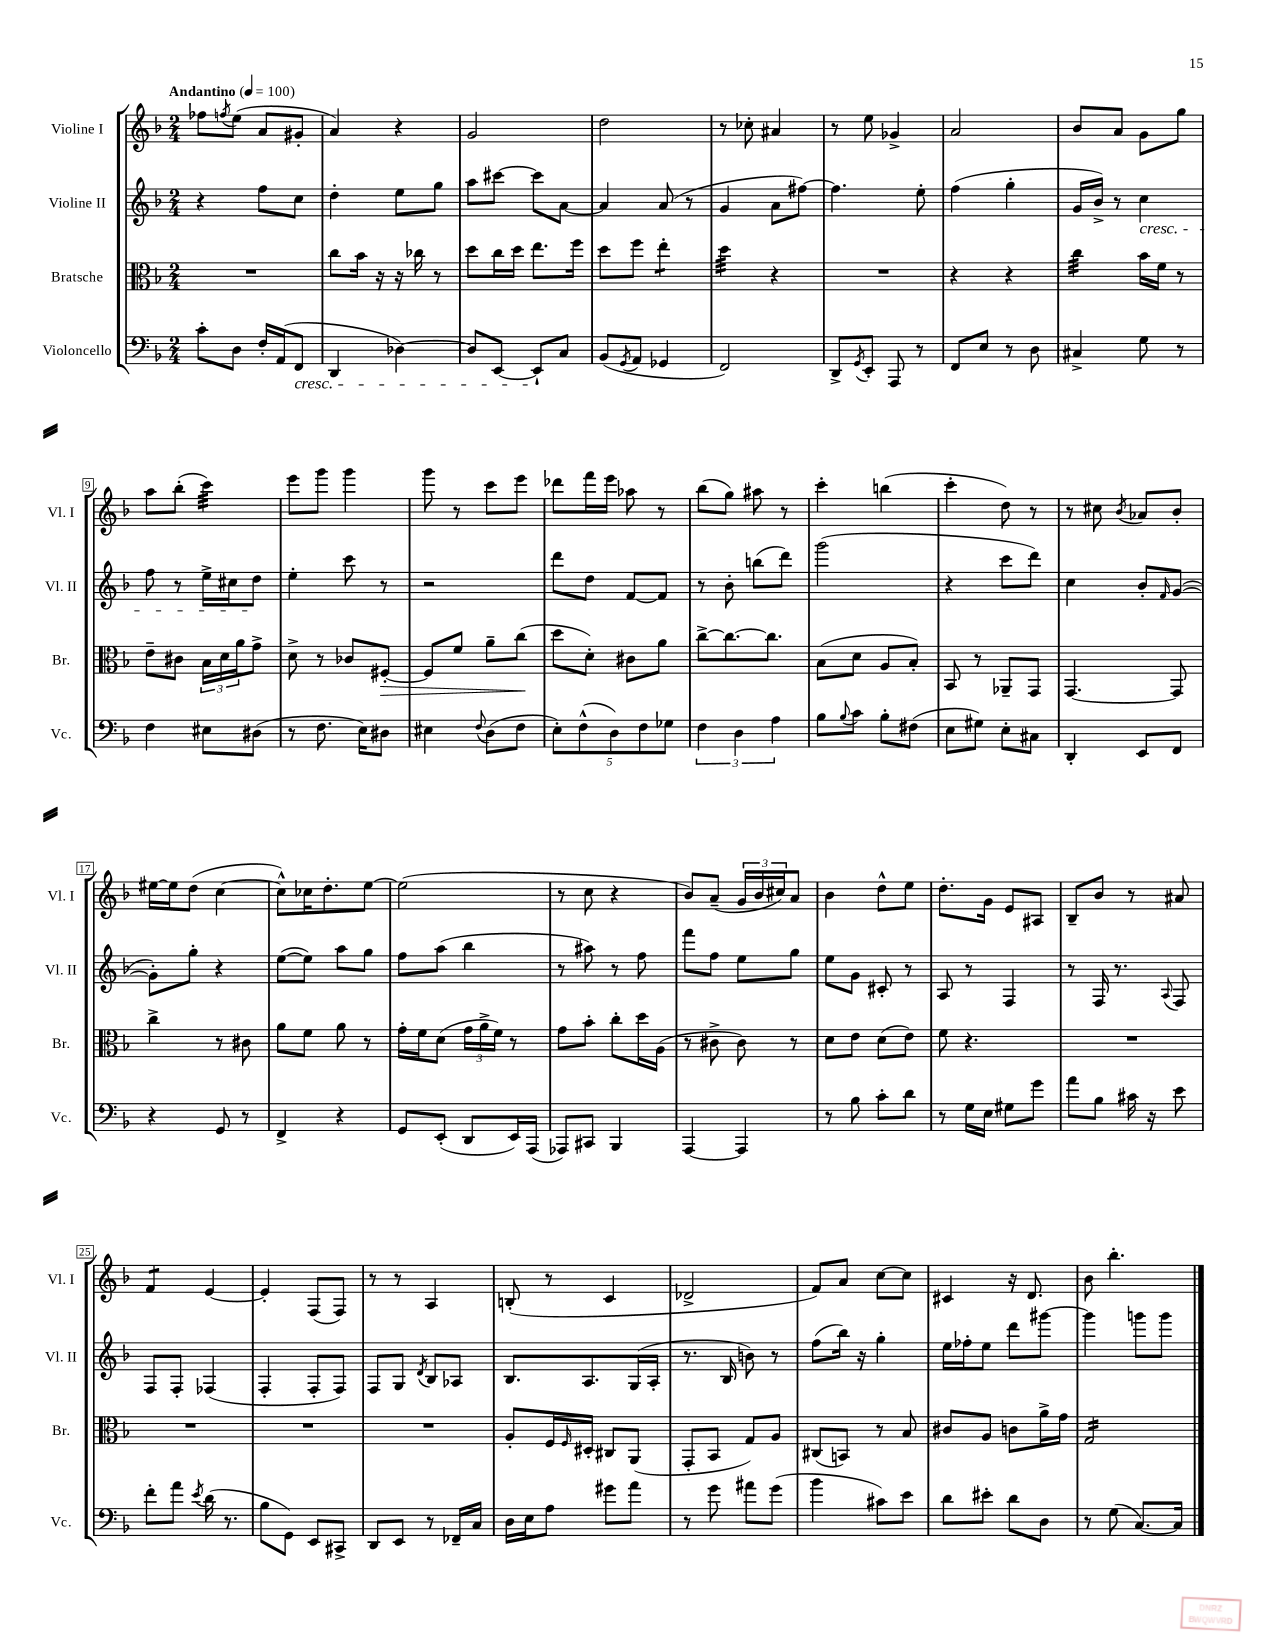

**kern	**kern	**kern	**kern
*staff4	*staff3	*staff2	*staff1
*clefF4	*clefC3	*clefG2	*clefG2
*k[b-]	*k[b-]	*k[b-]	*k[b-]
*M2/4	*M2/4	*M2/4	*M2/4
*MM100	*MM100	*MM100	*MM100
8c'	2r	4r	8ff-
.	.	.	8qff
8D	.	.	(8ee
16F'	.	8ff	8a
(16AA	.	.	.
8FF	.	8cc	8g#'
=	=	=	=
4DD	8cc	4dd'	4a)
.	16b-	.	.
.	16r	.	.
[4D-)	16r	8ee	4r
.	16cc-	.	.
.	8r	8gg	.
=	=	=	=
8D-]	8dd	8aa	2g
[8EE	16cc	[8ccc#	.
.	16dd	.	.
8EE`]	8.ee	8ccc#]	.
8C	.	[8a	.
.	16ff	.	.
=	=	=	=
(8BB-	8dd	4a]	2dd
8qGG	.	.	.
8AA	8ff	.	.
4GG-	4ee'	(8a	.
.	.	8r	.
=	=	=	=
2FF)	4dd	4g	8r
.	.	.	8cc-'
.	4r	8a	4a#
.	.	[8ff#)	.
=	=	=	=
8DD^	2r	4.ff#]	8r
8qGG	.	.	.
8EE'	.	.	8ee
8AAA	.	.	4g-^
8r	.	8ee'	.
=	=	=	=
8FF	4r	(4ff	2a
8E	.	.	.
8r	4r	4gg'	.
8D	.	.	.
=	=	=	=
4C#^	4cc	16g	8b-
.	.	16b-^)	.
.	.	8r	8a
8G	16b-	4cc	8g
.	16f	.	.
8r	8r	.	8gg
=	=	=	=
4F	8e~	8ff	8aa
.	8c#	8r	(8bb-'
8E#	24B-	16ee^	4ccc)
.	24d	.	.
.	.	16cc#	.
.	24a	.	.
(8D#	8g^	8dd	.
=	=	=	=
8r	8d^	4ee'	8eee
8.F	8r	.	8ggg
.	8c-	8ccc	4ggg
16E)	.	.	.
8D#	[8F#'	8r	.
=	=	=	=
4E#	8F#]	2r	8ggg
.	8f	.	8r
8qqF	.	.	.
(8D	8a~	.	8ccc
8F	(8cc	.	8eee
=	=	=	=
10E')	8dd	8ddd	8ddd-
(10F^^	.	.	.
.	8d')	8dd	16fff
.	.	.	16eee
10D)	.	.	.
.	8c#	[8f	8aa-
10F	.	.	.
.	8a	8f]	8r
10G-	.	.	.
=	=	=	=
6F	[8cc^	8r	(8bb-
.	8.cc_	8b-'	8gg)
6D	.	.	.
.	.	(8bb	8aa#
.	8.cc]	.	.
6A	.	.	.
.	.	8ddd)	8r
=	=	=	=
8B-	(8B-	(2ggg	4ccc'
8qqB-	.	.	.
8c	8d	.	.
8B-'	8A	.	(4bb
(8F#	8B-')	.	.
=	=	=	=
8E	8BB-	4r	4ccc'
8G#)	8r	.	.
8E'	8AA-~	8ccc	8dd)
8C#	8GG	8ddd)	8r
=	=	=	=
4DD'	[4.GG	4cc	8r
.	.	.	8cc#
.	.	.	8qb-
8EE	.	8b-'	8a-
.	.	16qqf	.
8FF	8GG]	([8g	8b-'
=	=	=	=
4r	4cc^	8g'])	[16ee#
.	.	.	16ee#]
.	.	8gg'	(8dd
8GG	8r	4r	[4cc
8r	8c#	.	.
=	=	=	=
4FF^	8a	([8ee	8cc^^])
.	8f	8ee])	16cc-
.	.	.	8.dd'
4r	8a	8aa	.
.	8r	8gg	[8ee
=	=	=	=
8GG	16g'	8ff	(2ee]
.	16f	.	.
(8EE'	(8d	(8aa	.
8DD	24g	4bb-	.
.	24a^	.	.
.	24f)	.	.
16EE)	8r	.	.
(16AAA	.	.	.
=	=	=	=
8AAA-)	8g	8r	8r
8CC#	8b-'	8aa#)	8cc
4BBB-	8cc'	8r	4r
.	16dd	8ff	.
.	(16A	.	.
=	=	=	=
[4AAA	8r	8fff	8b-)
.	8c#^	8ff	(8a~
4AAA]	8c#)	8ee	24g
.	.	.	24b-
.	.	.	24cc#)
.	8r	8gg	8a
=	=	=	=
8r	8d	8ee	4b-
8B-	8e	8g	.
8c'	(8d	8c#'	8dd^^
8d	8e)	8r	8ee
=	=	=	=
8r	8f	8A	8.dd'
16G	4.r	8r	.
16E	.	.	16g
8G#	.	4F	8e
8g	.	.	8A#
=	=	=	=
8a	2r	8r	8B-~
8B-	.	16F	8b-
.	.	8.r	.
16c#	.	.	8r
16r	.	.	.
.	.	8qqA	.
8e	.	8F	8a#
=	=	=	=
8f'	2r	8F	4f
8a	.	8F'	.
8qe	.	.	.
(16d	.	(4F-	[4e
8.r	.	.	.
=	=	=	=
8B-	2r	4F'	4e']
8GG)	.	.	.
8EE	.	8F'	(8F
8CC#^	.	8F)	8F)
=	=	=	=
8DD	2r	8F	8r
8EE	.	8G	8r
.	.	8qd	.
8r	.	8B-	4A
16FF-~	.	8A-	.
16C	.	.	.
=	=	=	=
16D	8A'	8.B-	(8B'
16E	.	.	.
8A	16F	.	8r
.	16qqF	.	.
.	16D#'	8.A	.
8g#	8C#	.	4c
8a	(8AA	(16G	.
.	.	16A'	.
=	=	=	=
8r	8GG'	8.r	2d-^
8g	8BB-	.	.
.	.	16B-	.
8a#	8G)	8b)	.
(8g	8A	8r	.
=	=	=	=
4b-	(8C#	(8ff	8f)
.	8BB)	16bb-)	8a
.	.	16r	.
8c#)	8r	4gg'	[8cc
8e	8B-	.	8cc]
=	=	=	=
8d	8c#	16ee	4c#
.	.	16ff-'	.
8e#'	8A	8ee	.
8d	8c	8ddd	16r
.	.	.	8.d
8D	16a^	[8ggg#	.
.	16g	.	.
=	=	=	=
8r	2G	4ggg#]	8b-
(8G	.	.	4.bb-'
[8.C)	.	8ggg	.
.	.	8ggg	.
16C]	.	.	.
==	==	==	==
*-	*-	*-	*-
